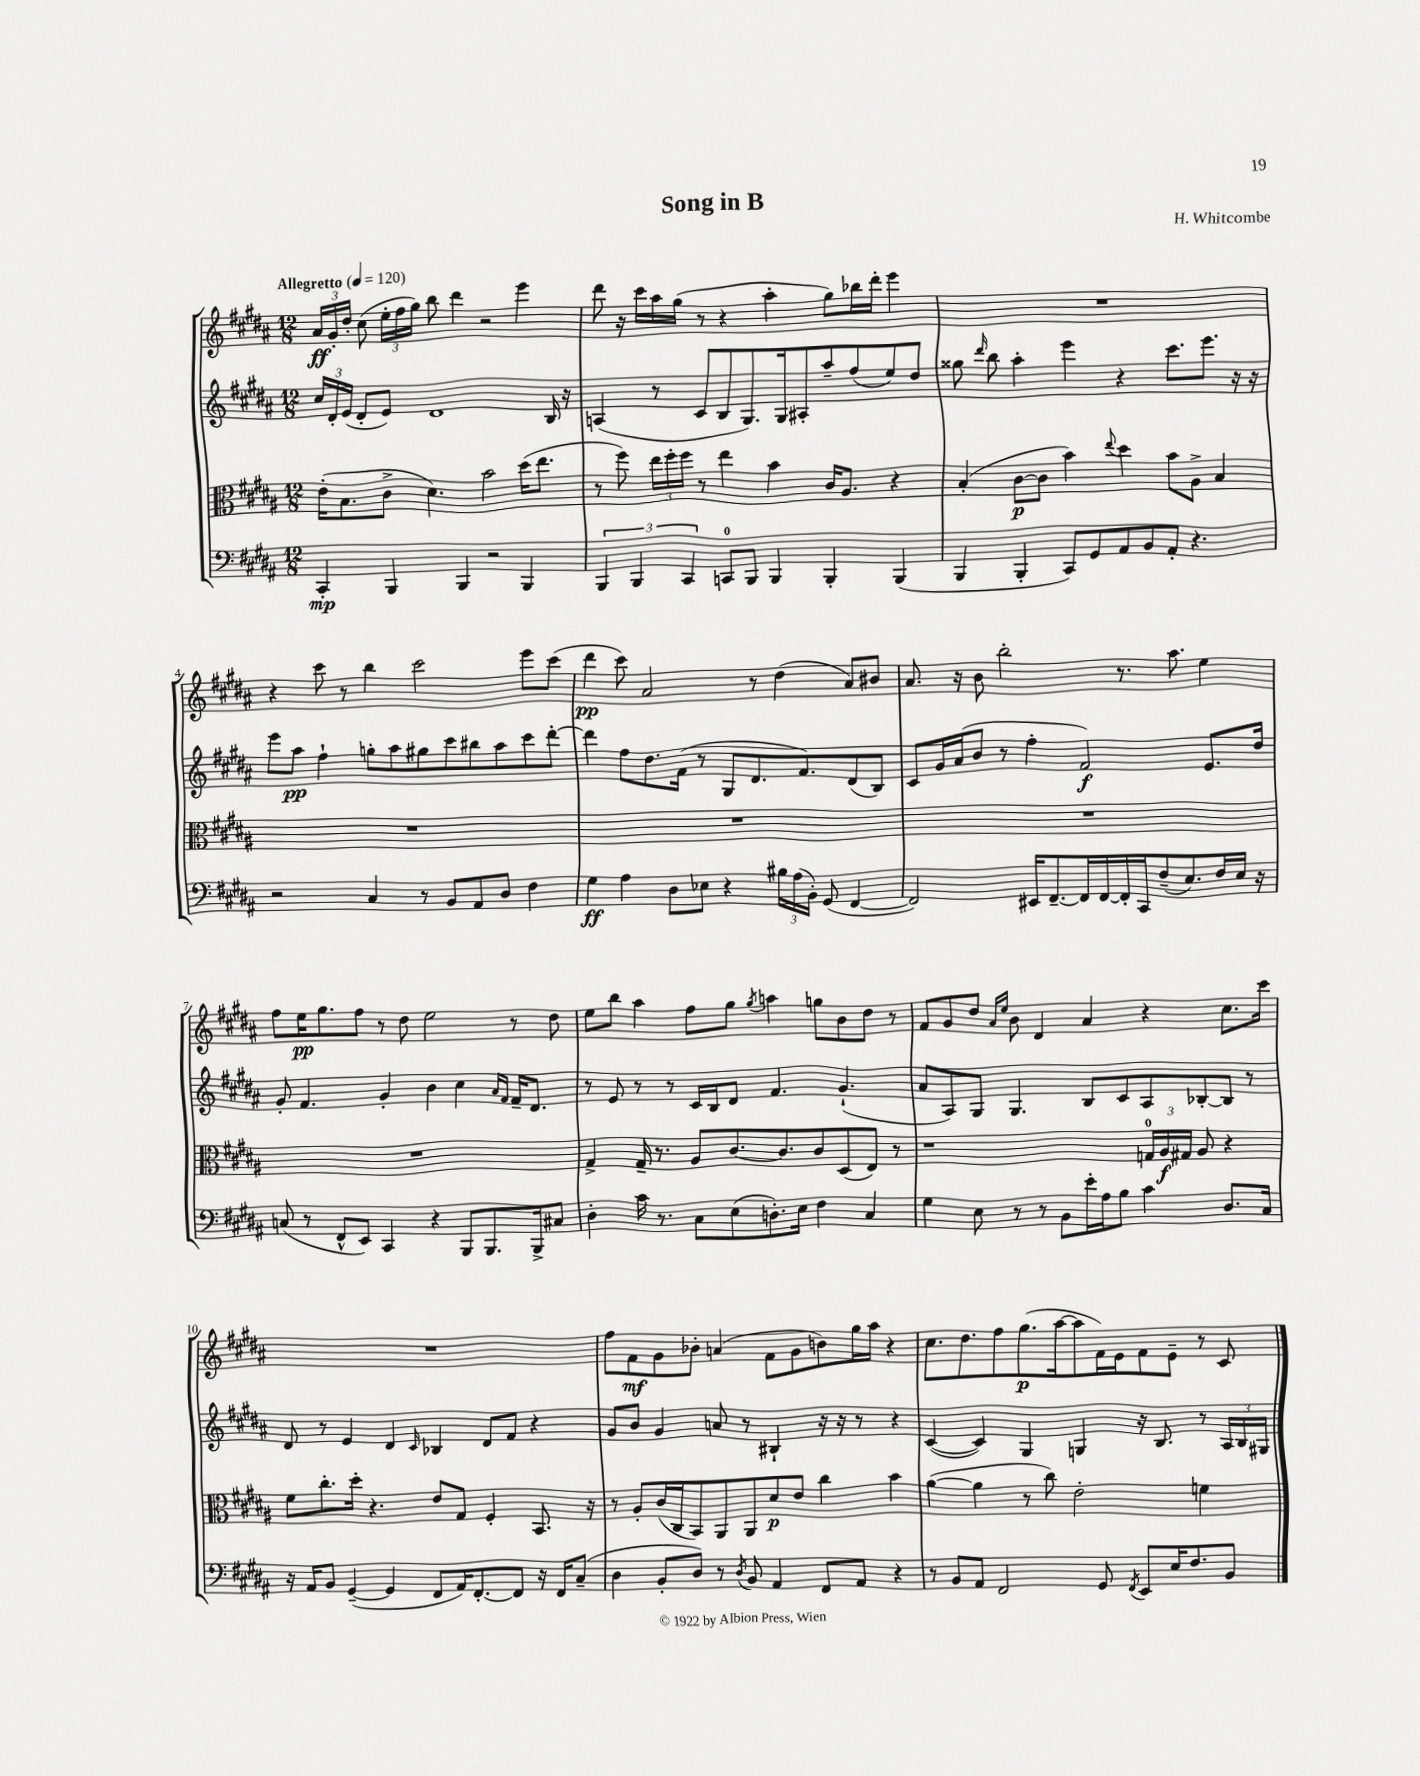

**kern	**kern	**kern	**kern
*staff4	*staff3	*staff2	*staff1
*clefF4	*clefC3	*clefG2	*clefG2
*k[f#c#g#d#a#]	*k[f#c#g#d#a#]	*k[f#c#g#d#a#]	*k[f#c#g#d#a#]
*M12/8	*M12/8	*M12/8	*M12/8
*MM120	*MM120	*MM120	*MM120
4CC#'/	(16e'\LK	24cc#/LL	24a#/LL
.	.	24d#'/	24g#'/
.	8.B\	.	.
.	.	(24e/JJ	24dd#'/JJ
.	.	8d#'/L	(8cc#\
4BBB/	8c#^\J	8e/J)	24ee'\LL
.	.	.	24ff#\
.	.	.	24gg#\JJ)
.	4.d#\)	1d#	8bb\
4BBB/	.	.	4ddd#\
2r	2b\	.	2r
4BBB/	(16dd#\LK	.	4eee\
.	8.ee\J	.	.
.	.	16B/	.
.	.	16r	.
=	=	=	=
6BBB/	8r	(4A/	8ddd#\
.	8ff#\)	.	16r
6BBB/	.	.	.
.	.	.	16ccc#\LL
.	24ee\LL	8r	16aa#\
.	24ff#'\	.	.
.	.	.	(16gg#\JJ
6CC#/	24ff#\JJ	.	.
.	8r	8c#/L	8r
8CC/L	4ee\	8B/	4r
8BBB/J	.	8.G#/)	.
4BBB/	4b\	.	4aa#'\
.	.	16G#/k	.
.	.	8A#'/	.
4BBB'/	16c#/LK	8aa#~/	8gg#\L)
.	8.A#/J	.	.
.	.	(8ff#/	16bb-\L
.	.	.	16ddd#'\JJ
(4BBB/	4r	8ee/)	4eee\
.	.	8dd#/J	.
=	=	=	=
4BBB/	(4B'/	8gg##\	1.r
.	.	16qqddd#/	.
.	.	8bb\	.
4BBB'/	[8c#\L	4aa#'\	.
.	8c#\]J	.	.
8CC#/L)	4b\)	4eee\	.
8GG#/	.	.	.
.	8qqee/	.	.
8AA#/	4dd#\	4r	.
8BB/	.	.	.
8AA#'/J	8b\L	8.ccc#\L	.
4.r	8A#^\J	.	.
.	.	8.eee\J	.
.	4B/	.	.
.	.	16r	.
.	.	16r	.
=	=	=	=
2r	1.r	8eee\L	4r
.	.	8aa#\J	.
.	.	4ff#`\	8ccc#\
.	.	.	8r
4C#/	.	8gg'\L	4bb\
.	.	8aa#\	.
8r	.	8gg#\	2ccc#\
8BB/L	.	8ccc#\	.
8AA#/	.	8bb#\	.
8D#/J	.	8aa#\	.
4F#\	.	8ccc#\	8eee\L
.	.	[8ddd#'\J	(8ccc#\J
=	=	=	=
4G#\	1.r	4ddd#\]	4ddd#\
4A#\	.	8ff#\L	8ccc#\)
.	.	8.dd#\	2a#/
8D#\L	.	.	.
.	.	(16f#\Jk	.
8E-\J	.	8r	.
4r	.	8G#/L	.
.	.	8.d#/	8r
24B#\LL	.	.	(4dd#\
(24A#\	.	.	.
.	.	8.f#/)	.
24BB'\JJ)	.	.	.
(8GG#/	.	.	.
[4FF#/	.	(8d#/	8a#/L)
.	.	8B/J)	8b#/J
=	=	=	=
2FF#/])	1.r	8c#/L	8.a#/
.	.	16g#/L	.
.	.	(16a#/J	16r
.	.	8b/J	8b\
.	.	8r	2bb'\
16EE#/LK	.	4ff#'\	.
[8.FF#~/	.	.	.
16FF#/]L	.	2f#/)	.
[16FF#/	.	.	.
16FF#'/]	.	.	8.r
16CC#/J	.	.	.
(8F#~/	.	.	.
.	.	.	8.aa#\
8.E/)	.	.	.
.	.	8.e/L	4ee\
16F#/L	.	.	.
16E/JJ	.	.	.
16r	.	16dd#/Jk	.
=	=	=	=
(8C/	1.r	8g#'/	8ff#\L
8r	.	4.f#/	16ee\K
.	.	.	8.gg#\
8FF#^^/L	.	.	.
8EE/J)	.	.	8ff#\J
4CC#/	.	4g#'/	8r
.	.	.	8dd#\
4r	.	4b\	2ee\
8BBB/L	.	4cc#\	.
8.BBB/	.	.	.
.	.	16qqa#/LL	.
.	.	16qqf#/JJ	.
.	.	16f#~/LK	8r
16BBB^/k	.	8.d#/J	.
8C#/J	.	.	8dd#\
=	=	=	=
4D#'\	4G#^/	8r	8ee\L
.	.	8e/	8bb\J
16c#\	16G#~/	8r	4aa#\
8.r	8.r	.	.
.	.	8r	.
8C#\L	8A#/L	16c#/LL	8ff#\L
.	.	16B/J	.
(8E\	[8.c#/	8d#/J	8gg#\J
.	.	.	8qgg#/
8.D'\)	.	4.f#/	4aa\
.	8.c#/]	.	.
16E\Jk	.	.	.
4F#\	8c#/	.	8gg\L
.	(8D#/	(4.g#`/	8b\
4C#/	8E/J)	.	8dd#\J
.	8r	.	8r
=	=	=	=
4G#\	1r	8a#/L	8f#/L
.	.	8A#/)	8g#/
8E\	.	8G#/J	8dd#/J
.	.	.	16qqa#/LL
.	.	.	16qqee/JJ
8r	.	4.G#/	8b\
8r	.	.	4d#/
8BB\L	.	.	.
16e'\L	.	8B/L	4a#/
16A#\J	.	.	.
8B\J	.	8c#/	.
4c#\	24G/LL	8A#/	4r
.	24A#/	.	.
.	24G#/JJ	.	.
.	8A#/	[8B-'/	.
8.D#/L	4r	8B-/]J	8.cc#\L
.	.	8r	.
16C#/Jk	.	.	16ccc#\Jk
=	=	=	=
16r	8f#\L	8d#/	1.r
16AA#/LK	.	.	.
8BB/J	8.cc#'\	8r	.
([4GG#~/	.	4e/	.
.	16dd#'\Jk	.	.
.	4.r	.	.
4GG#/]	.	4d#/	.
.	.	16qqc#/	.
8FF#/L	8e/L	4B-/	.
16AA#/K)	8G#/J	.	.
[8.FF#'/	.	.	.
.	4F#'/	8d#/L	.
8FF#/]J	.	8f#/J	.
16r	8.BB/	4r	.
16FF#/LK	.	.	.
(8C#~/J	.	.	.
.	16r	.	.
=	=	=	=
4D#\	8r	8g#/L	8ff#\L
.	8A#'/L	8b/J	8f#\
8BB'/L	(16c#/L	4g#/	8g#\
.	16C#/J	.	.
8D#/J)	8BB/)	.	8b-'\J
8r	8AA#/	8a/	(4a/
8qD#/	.	.	.
8BB/	8AA#/	8r	.
4AA#/	8d#/	4B#`/	8f#\L
.	8e/J	.	8g#\
8FF#/L	4cc#\	16r	8b\)
.	.	16r	.
8AA#/J	.	8r	16gg#\L
.	.	.	16aa#\JJ
4r	4b\	4r	4r
=	=	=	=
8r	([4a#\	([4c#/	8.cc#\L
8BB/L	.	.	.
.	.	.	8.dd#\
8AA#/J	4a#\]	4c#/])	.
2FF#/	.	.	8ff#\
.	8r	4G#/	(8.gg#\
.	8cc#\)	.	.
.	.	.	[16aa#\k
.	2e'\	4G/	8aa#\]
8GG#/	.	.	16f#\L)
.	.	.	16e\J
8qFF#/	.	.	.
8EE/L	.	16r	8f#\
.	.	8.B/	.
16E/K	.	.	8e~\J
8.F#/	.	.	.
.	4f\	8r	8r
8BB/J	.	24A#/LL	8c#/
.	.	24B/	.
.	.	24G#/JJ	.
==	==	==	==
*-	*-	*-	*-
